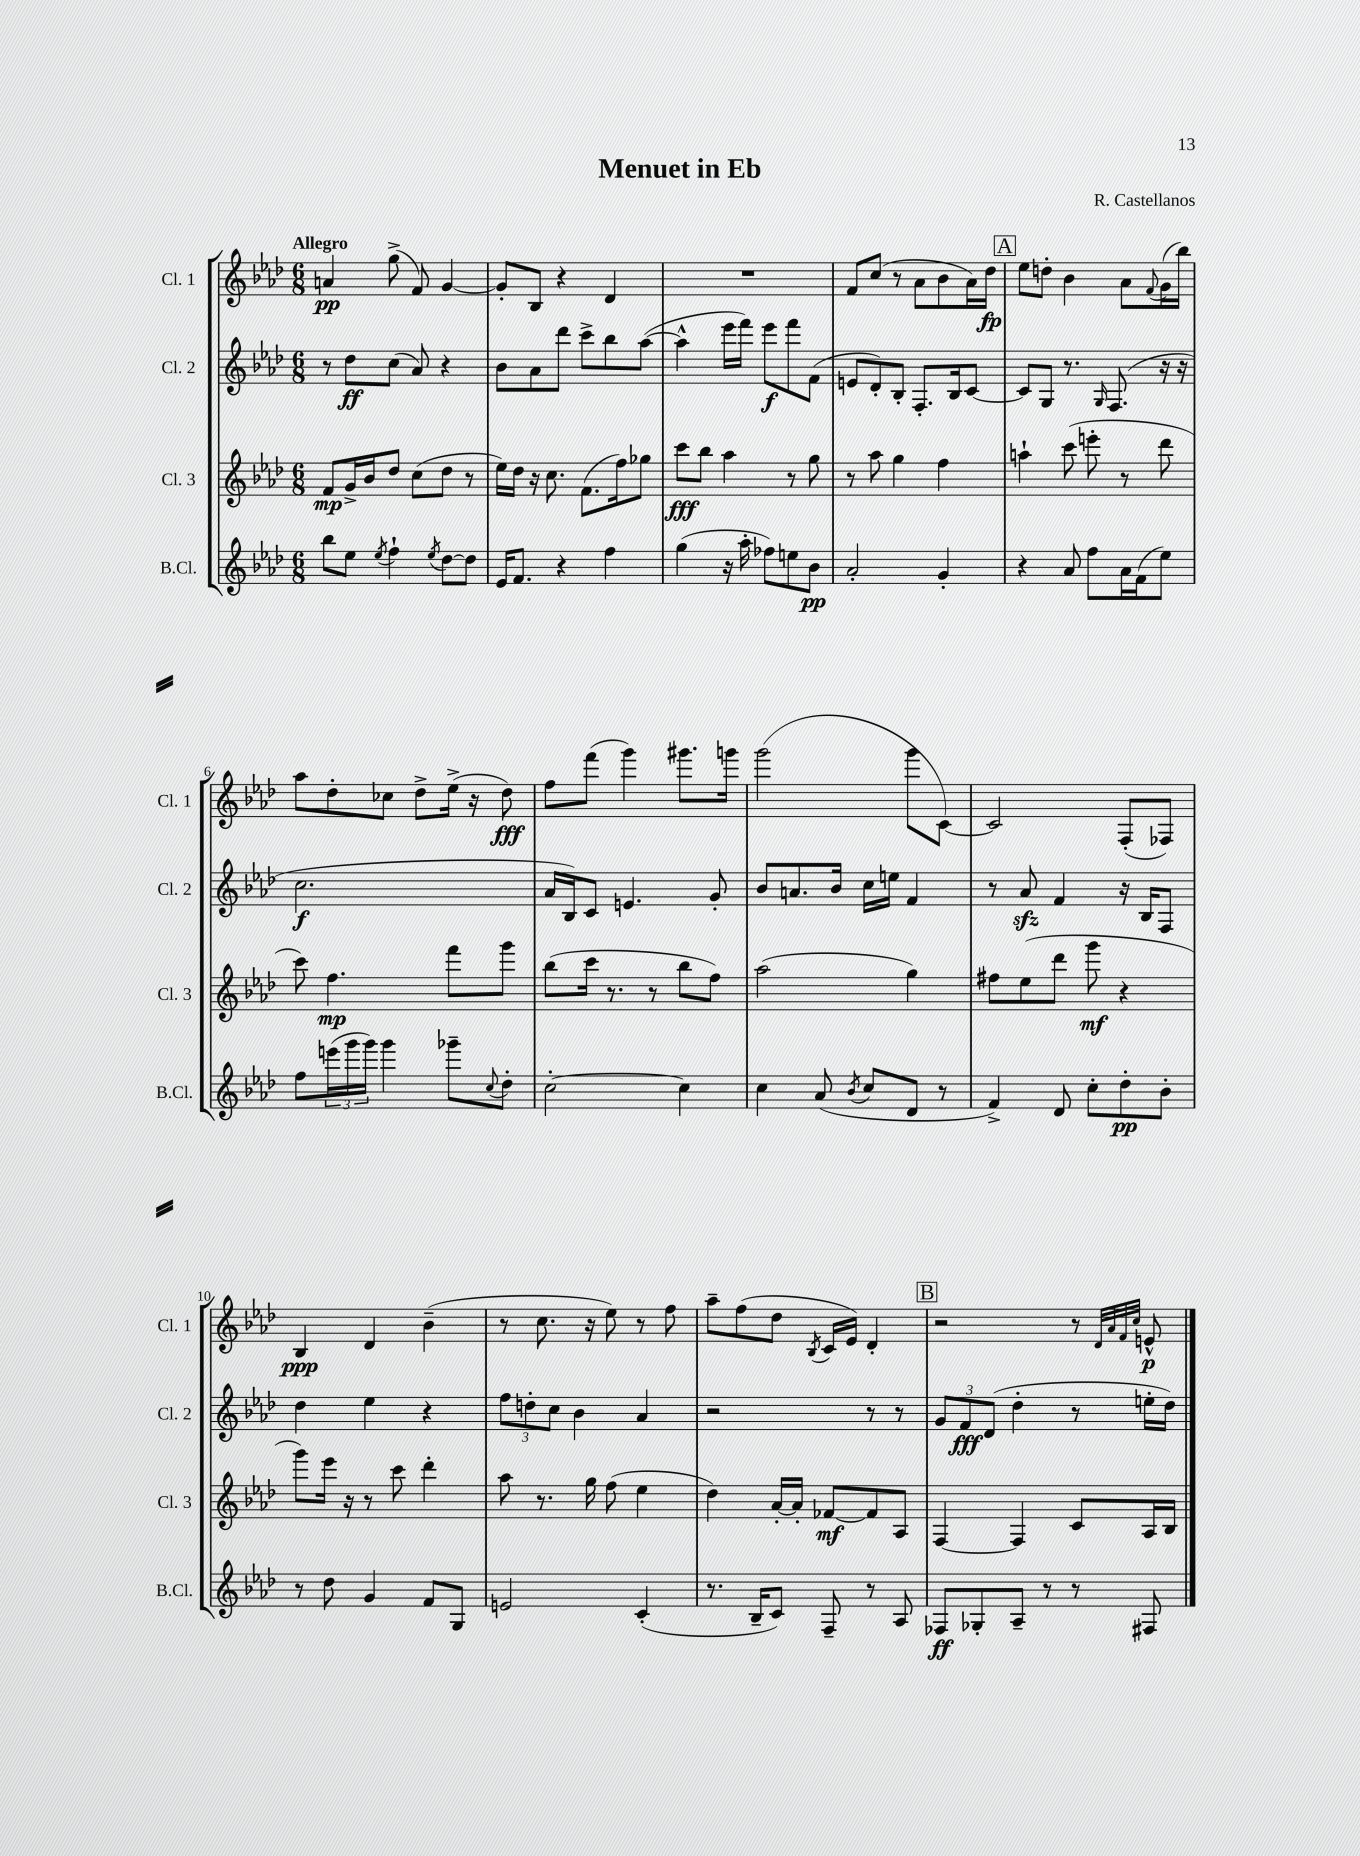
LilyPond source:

\header { title = "Menuet in Eb" composer = "R. Castellanos" }
<<
\new StaffGroup <<
\new Staff = "s0" \with { instrumentName = "Cl. 1" shortInstrumentName = "Cl. 1" } {
    \clef treble \key aes \major \numericTimeSignature \time 6/8 \tempo "Allegro"
    a'4\pp g''8->( f'8) g'4~ |
    g'8-. bes8 r4 des'4 |
    R2. |
    f'8 c''8( r8 aes'8 bes'8 aes'16) des''16\fp |
    \mark \markup { \box "A" } ees''8 d''8-. bes'4 aes'8 \appoggiatura { f'8 } g'16( bes''16) |
    aes''8 des''8-. ces''8 des''8-> ees''16->( r16 des''8\fff) |
    f''8 f'''8( g'''4) gis'''8. g'''16 |
    g'''2( g'''8 c'8~) |
    c'2 f8-.( fes8) |
    bes4\ppp des'4 bes'4--( |
    r8 c''8. r16 ees''8) r8 f''8 |
    aes''8-- f''8( des''8 \acciaccatura { bes8 } c'16 ees'16) des'4-. |
    \mark \markup { \box "B" } r2 r8 \grace { des'32 aes'32 f'32 c''32 } e'8-^\p \bar "|." |
}
\new Staff = "s1" \with { instrumentName = "Cl. 2" shortInstrumentName = "Cl. 2" } {
    \clef treble \key aes \major \numericTimeSignature \time 6/8
    r8 des''8\ff c''8( aes'8) r4 |
    bes'8 aes'8 des'''8 c'''8-> bes''8 aes''8~( |
    aes''4-^ ees'''16 f'''16) ees'''8\f f'''8 f'8( |
    e'8 des'8-.) bes8-. f8.-. bes16 c'8~ |
    \mark \markup { \box "A" } c'8 g8 r8. \grace { g16 } f8.( r16 r16 |
    c''2.\f |
    aes'16 bes16) c'8 e'4. g'8-. |
    bes'8 a'8. bes'16 c''16 e''16 f'4 |
    r8 aes'8\sfz f'4 r16 bes16 f8 |
    des''4 ees''4 r4 |
    \tuplet 3/2 { f''8 d''8-. c''8 } bes'4 aes'4 |
    r2 r8 r8 |
    \mark \markup { \box "B" } \tuplet 3/2 { g'8 f'8\fff des'8( } des''4-. r8 e''16-. des''16) \bar "|." |
}
\new Staff = "s2" \with { instrumentName = "Cl. 3" shortInstrumentName = "Cl. 3" } {
    \clef treble \key aes \major \numericTimeSignature \time 6/8
    f'8\mp g'16-> bes'16 des''8 c''8( des''8 r8 |
    ees''16) des''16 r16 c''8. f'8.( f''16) ges''8 |
    c'''8\fff bes''8 aes''4 r8 g''8 |
    r8 aes''8 g''4 f''4 |
    \mark \markup { \box "A" } a''4-! c'''8( e'''8-. r8 des'''8 |
    c'''8) f''4.\mp f'''8 g'''8 |
    bes''8( c'''16 r8. r8 bes''8 f''8) |
    aes''2( g''4) |
    fis''8 ees''8( des'''8 g'''8\mf r4 |
    g'''8) ees'''16 r16 r8 c'''8 des'''4-. |
    aes''8 r8. g''16 f''8( ees''4 |
    des''4) aes'16~-. aes'16-. fes'8~\mf fes'8 aes8 |
    \mark \markup { \box "B" } f4~ f4 c'8 aes16 bes16 \bar "|." |
}
\new Staff = "s3" \with { instrumentName = "B.Cl." shortInstrumentName = "B.Cl." } {
    \clef treble \key aes \major \numericTimeSignature \time 6/8
    bes''8 ees''8 \acciaccatura { ees''8 } f''4-! \acciaccatura { ees''8 } des''8~ des''8 |
    ees'16 f'8. r4 f''4 |
    g''4( r16 aes''16-. fes''8) e''8 bes'8\pp |
    aes'2-. g'4-. |
    \mark \markup { \box "A" } r4 aes'8 f''8 aes'16 f'16( ees''8) |
    f''8 \tuplet 3/2 { e'''16( g'''16 g'''16) } g'''4 ges'''8-- \appoggiatura { c''8 } des''8-. |
    c''2~-. c''4 |
    c''4 aes'8( \acciaccatura { bes'8 } c''8 des'8 r8 |
    f'4->) des'8 c''8-. des''8-.\pp bes'8-. |
    r8 des''8 g'4 f'8 g8 |
    e'2 c'4-.( |
    r8. bes16-- c'8) f8-- r8 aes8 |
    \mark \markup { \box "B" } fes8\ff ges8-. aes8-- r8 r8 fis8 \bar "|." |
}
>>
>>
